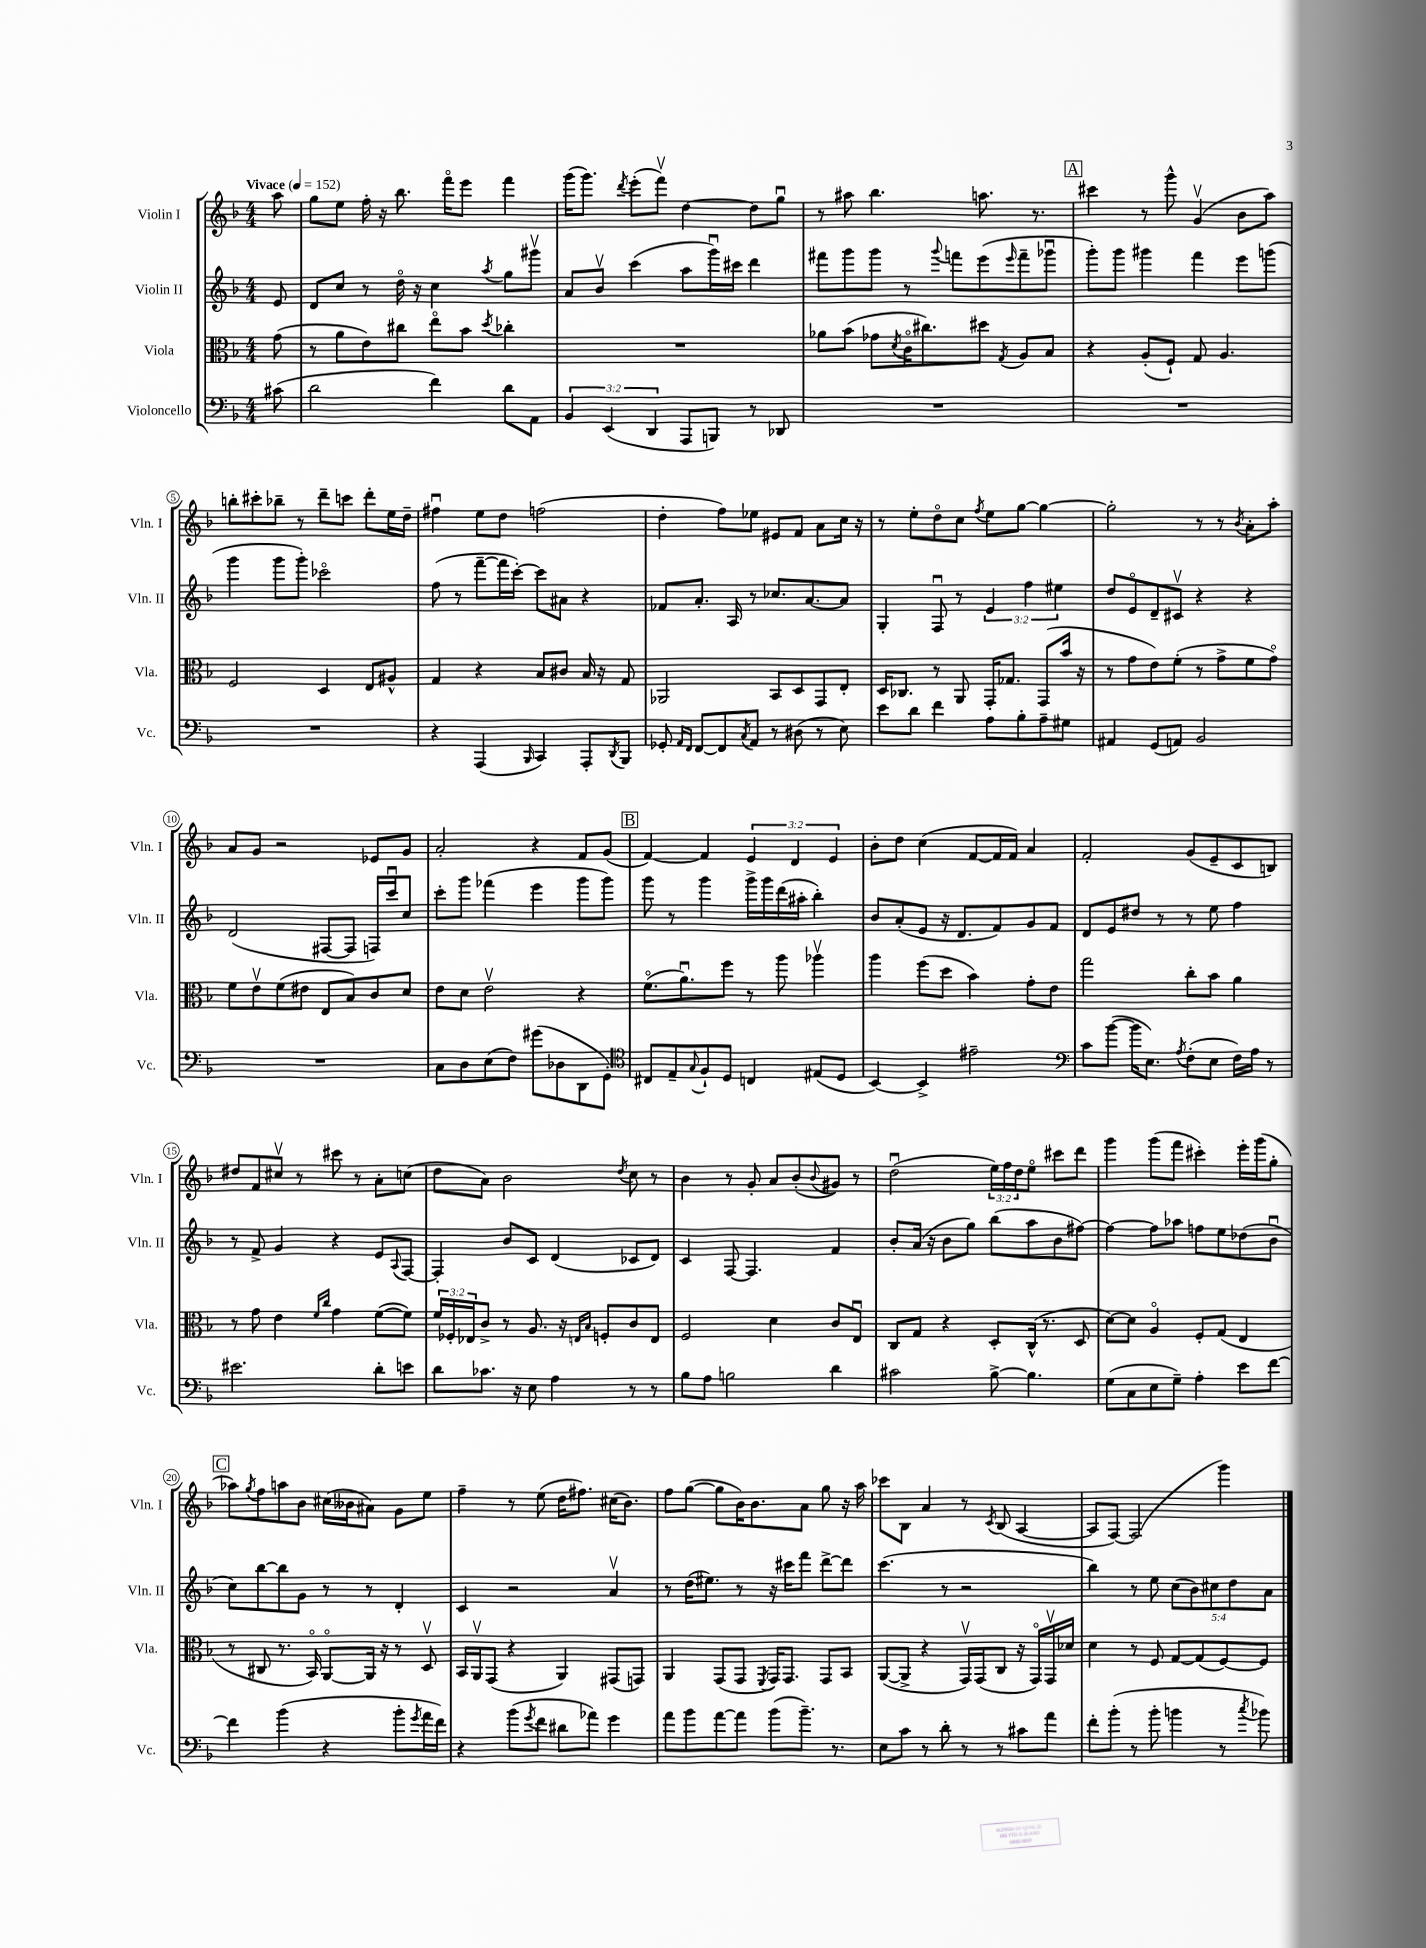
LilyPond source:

<<
\new StaffGroup <<
\new Staff = "s0" \with { instrumentName = "Violin I" shortInstrumentName = "Vln. I" } {
    \clef treble \key f \major \numericTimeSignature \time 4/4 \override Staff.TupletNumber.text = #tuplet-number::calc-fraction-text \partial 8 \tempo "Vivace" 4 = 152
    a''8 |
    g''8 e''8 f''16-. r16 bes''8. f'''16\flageolet e'''8 f'''4 |
    g'''16( g'''8.) \acciaccatura { d'''8 } e'''8-.( f'''8\upbow) d''4~ d''8 g''8\downbow |
    r8 ais''8 bes''4. a''8. r8. |
    \mark \markup { \box "A" } cis'''4 r8 g'''8-^ g'4\upbow( bes'8 a''8) |
    b''8-. cis'''8-. bes''8-- r8 d'''8-- c'''8 d'''8-. e''16 d''16-- |
    fis''4\downbow e''8 d''8 f''2( |
    d''4-. f''8) ees''8 eis'8 f'8 a'8 c''16 r16 |
    r8 e''8-. d''8\flageolet c''8 \acciaccatura { f''8 } e''8 g''8~ g''4~ |
    g''2-. r8 r8 \acciaccatura { bes'8 } a'8-. a''8-. |
    a'8 g'8 r2 ees'8 g'8 |
    a'2-. r4 f'8 g'8( |
    \mark \markup { \box "B" } f'4~) f'4 \tuplet 3/2 { e'4 d'4 e'4 } |
    bes'8-. d''8 c''4( f'8~ f'16 f'16) a'4 |
    f'2-. g'8( e'8-- c'8 b8) |
    dis''8 f'8 cis''8\upbow r8 cis'''8 r8 a'8-. c''8( |
    d''8 a'8) bes'2 \acciaccatura { d''8 } c''8 r8 |
    bes'4 r8 g'8-. a'8 bes'8-.( \appoggiatura { bes'8 } gis'8) r8 |
    d''2\downbow( \tuplet 3/2 { e''16) f''16 d''16 } e''8\flageolet cis'''8 d'''8 |
    g'''4 g'''8( f'''8 cis'''4-.) e'''16-. g'''16( g''8-. |
    \mark \markup { \box "C" } aes''8) \acciaccatura { g''8 } f''8 a''8 bes'8 cis''16( beses'16 ais'8) g'8 e''8 |
    f''4-- r8 e''8( d''16 fis''8.) cis''16( bes'8.) |
    f''8 g''8~( g''8 bes'16) bes'8. a'8 g''8 r16 a''16 |
    ces'''8 bes8 a'4 r8 \acciaccatura { c'8 } bes8( a4~ |
    a8 f8~) f2( g'''4) \bar "|." |
}
\new Staff = "s1" \with { instrumentName = "Violin II" shortInstrumentName = "Vln. II" } {
    \clef treble \key f \major \numericTimeSignature \time 4/4 \override Staff.TupletNumber.text = #tuplet-number::calc-fraction-text \partial 8
    e'8 |
    d'8 c''8 r8 d''16\flageolet r16 c''4 \acciaccatura { a''8 } g''8 gis'''8\upbow |
    a'8 bes'8\upbow c'''4( a''8 g'''16\downbow) cis'''16 d'''4 |
    fis'''8 g'''8 g'''8 r8 \appoggiatura { g'''8 } f'''8 e'''8( \grace { e'''16 } f'''8-- ges'''8\downbow |
    \mark \markup { \box "A" } g'''8-.) g'''8 gis'''4 f'''4 e'''8 g'''8( |
    g'''4 g'''8 g'''8-.) ces'''2\flageolet |
    f''8( r8 f'''8~-- f'''16 c'''16~-.) c'''8 ais'8 r4 |
    fes'8 a'8.-. a16 r8 ces''8. a'8.~ a'8 |
    g4-. f8\downbow r8 \tuplet 3/2 { e'4 f''4 eis''4 } |
    d''8 e'8\flageolet d'8-- cis'8\upbow r4 r4 |
    d'2( fis8~ fis8 f16) c'''16\downbow c''8 |
    c'''8-. g'''8 fes'''4( e'''4 g'''8 g'''8) |
    \mark \markup { \box "B" } g'''8 r8 g'''4 g'''16-> g'''16 d'''16( ais''16-. bes''4-.) |
    bes'8 a'8-.( e'8 r16 d'8. f'8) g'8 f'8 |
    d'8 e'8 dis''8 r8 r8 e''8 f''4 |
    r8 f'8-> g'4 r4 e'8 \appoggiatura { a8 } f8~ |
    f4-. bes'8 c'8 d'4( ces'8 d'8) |
    c'4 f8~ f4. f'4 |
    bes'8-. a'16( r16 bes'8 g''8) bes''8( a''8 bes'8 fis''8~) |
    fis''4~ fis''8 aes''8 f''8 e''8 des''8( bes'8\downbow |
    \mark \markup { \box "C" } c''8) bes''8~ bes''8 g'8 r8 r8 d'4-. |
    c'4 r2 a'4\upbow |
    r8 d''16( eis''8.) r8 r16 cis'''16 f'''8 d'''8~-> d'''8 |
    c'''4.( r8 r2 |
    bes''4) r8 e''8 \tuplet 5/4 { c''8( bes'8) cis''8 d''8 a'8 } \bar "|." |
}
\new Staff = "s2" \with { instrumentName = "Viola" shortInstrumentName = "Vla." } {
    \clef alto \key f \major \numericTimeSignature \time 4/4 \override Staff.TupletNumber.text = #tuplet-number::calc-fraction-text \partial 8
    g'8( |
    r8 a'8 e'8) cis''8 e''8\flageolet bes'8 \acciaccatura { d''8 } ces''4-. |
    R1 |
    aes'8 bes'8( ges'8 \acciaccatura { d'8 } c'16\flageolet cis''8.) dis''8 \acciaccatura { g8 } a8 bes8 |
    \mark \markup { \box "A" } r4 a8-.( f8-!) g8 a4. |
    f2 d4 e8 ais8-^ |
    g4 r4 bes8 cis'8 bes16 r16 g8 |
    aes,2 bes,8 d8 g,8 e8-. |
    d16 ces8. r8 a,8 g,16-. ges8. g,8( bes'16 r16 |
    r8 g'8 e'8) f'8-.( r8 g'8-> f'8 g'8\flageolet) |
    f'8 e'8\upbow f'8( eis'8 e8 bes8) c'8 d'8 |
    e'8 d'8 e'2\upbow r4 |
    \mark \markup { \box "B" } f'8.\flageolet( a'8.\downbow) f''8 r8 a''8 aes''4\upbow |
    a''4 f''8( d''8 bes'4) g'8-. e'8 |
    g''2 c''8-. bes'8 a'4 |
    r8 g'8 e'4 \grace { f'16 c''16 } g'4 f'8~( f'8) |
    \tuplet 3/2 { f'16 fes16-. ees16 } c'8-> r8 a8. r16 \grace { e16 bes16 } f8-. c'8 e8 |
    f2 d'4 c'8 e8\downbow |
    c8 g8 r4 d8-. c16-^( r8. d8 |
    d'8~) d'8 a4\flageolet f8-. g8( e4 |
    \mark \markup { \box "C" } r8 cis8 r8. bes,16\flageolet) a,8~\flageolet a,16 r16 r8 d8\upbow |
    bes,16 a,16\upbow g,8( r4 a,4) gis,8( g,8) |
    a,4 g,8( g,8 \acciaccatura { f,8 } g,16) g,8. g,8 bes,8 |
    a,8~( a,8-> r4 g,16\upbow) g,16( c8 r16 g,16\flageolet) g,16\upbow des'16 |
    d'4 r8 f8 g8~ g8( f8~) f8 \bar "|." |
}
\new Staff = "s3" \with { instrumentName = "Violoncello" shortInstrumentName = "Vc." } {
    \clef bass \key f \major \numericTimeSignature \time 4/4 \override Staff.TupletNumber.text = #tuplet-number::calc-fraction-text \partial 8
    cis'8( |
    d'2 f'4) d'8 a,8 |
    \tuplet 3/2 { bes,4 e,4( d,4 } a,,8 b,,8) r8 des,8 |
    R1 |
    \mark \markup { \box "A" } R1 |
    R1 |
    r4 a,,4( \grace { bes,,16 } c,4) a,,8-. \acciaccatura { d,8 } bes,,8 |
    ges,8-. \grace { a,16 f,16 } f,8~ f,8 \acciaccatura { c8 } a,8 r8 dis8( r8 e8) |
    e'8 d'8 f'4 a8 bes8-. a8-- gis8 |
    ais,4 g,8( a,8) bes,2 |
    R1 |
    c8 d8 e8( f8) gis'8( des8 d,8 g,8-.) |
    \mark \markup { \box "B" } \clef tenor cis8 e8-- \appoggiatura { g8 } f8-! d8 c4 eis8( d8 |
    bes,4~) bes,4-> eis'2-- |
    \clef bass c'8 bes'8~( bes'16 e8.) \acciaccatura { a8 } f8-.( e8 f16) a16 r8 |
    eis'2. d'8-. e'8 |
    d'8 ces'8. r16 e8 a4 r8 r8 |
    bes8 a8 b2 d'4 |
    cis'2 bes8~-> bes4. |
    g8( c8 e8 g8--) a4-. e'8 f'8~ |
    \mark \markup { \box "C" } f'4 bes'4( r4 bes'8-. \acciaccatura { g'8 } a'16 f'16) |
    r4 bes'8( \acciaccatura { g'8 } f'8 dis'8 aes'8) g'4 |
    a'8 bes'8 a'8~ a'8 bes'8( bes'8.--) r8. |
    e8 c'8 r8 d'8-. r8 r8 cis'8 a'8 |
    f'8-. bes'8-.( r8 bes'8-. b'4 r8 \acciaccatura { c''8 } bes'8) \bar "|." |
}
>>
>>
\layout { \context { \Score \override BarNumber.stencil = #(make-stencil-circler 0.1 0.3 ly:text-interface::print) } }
